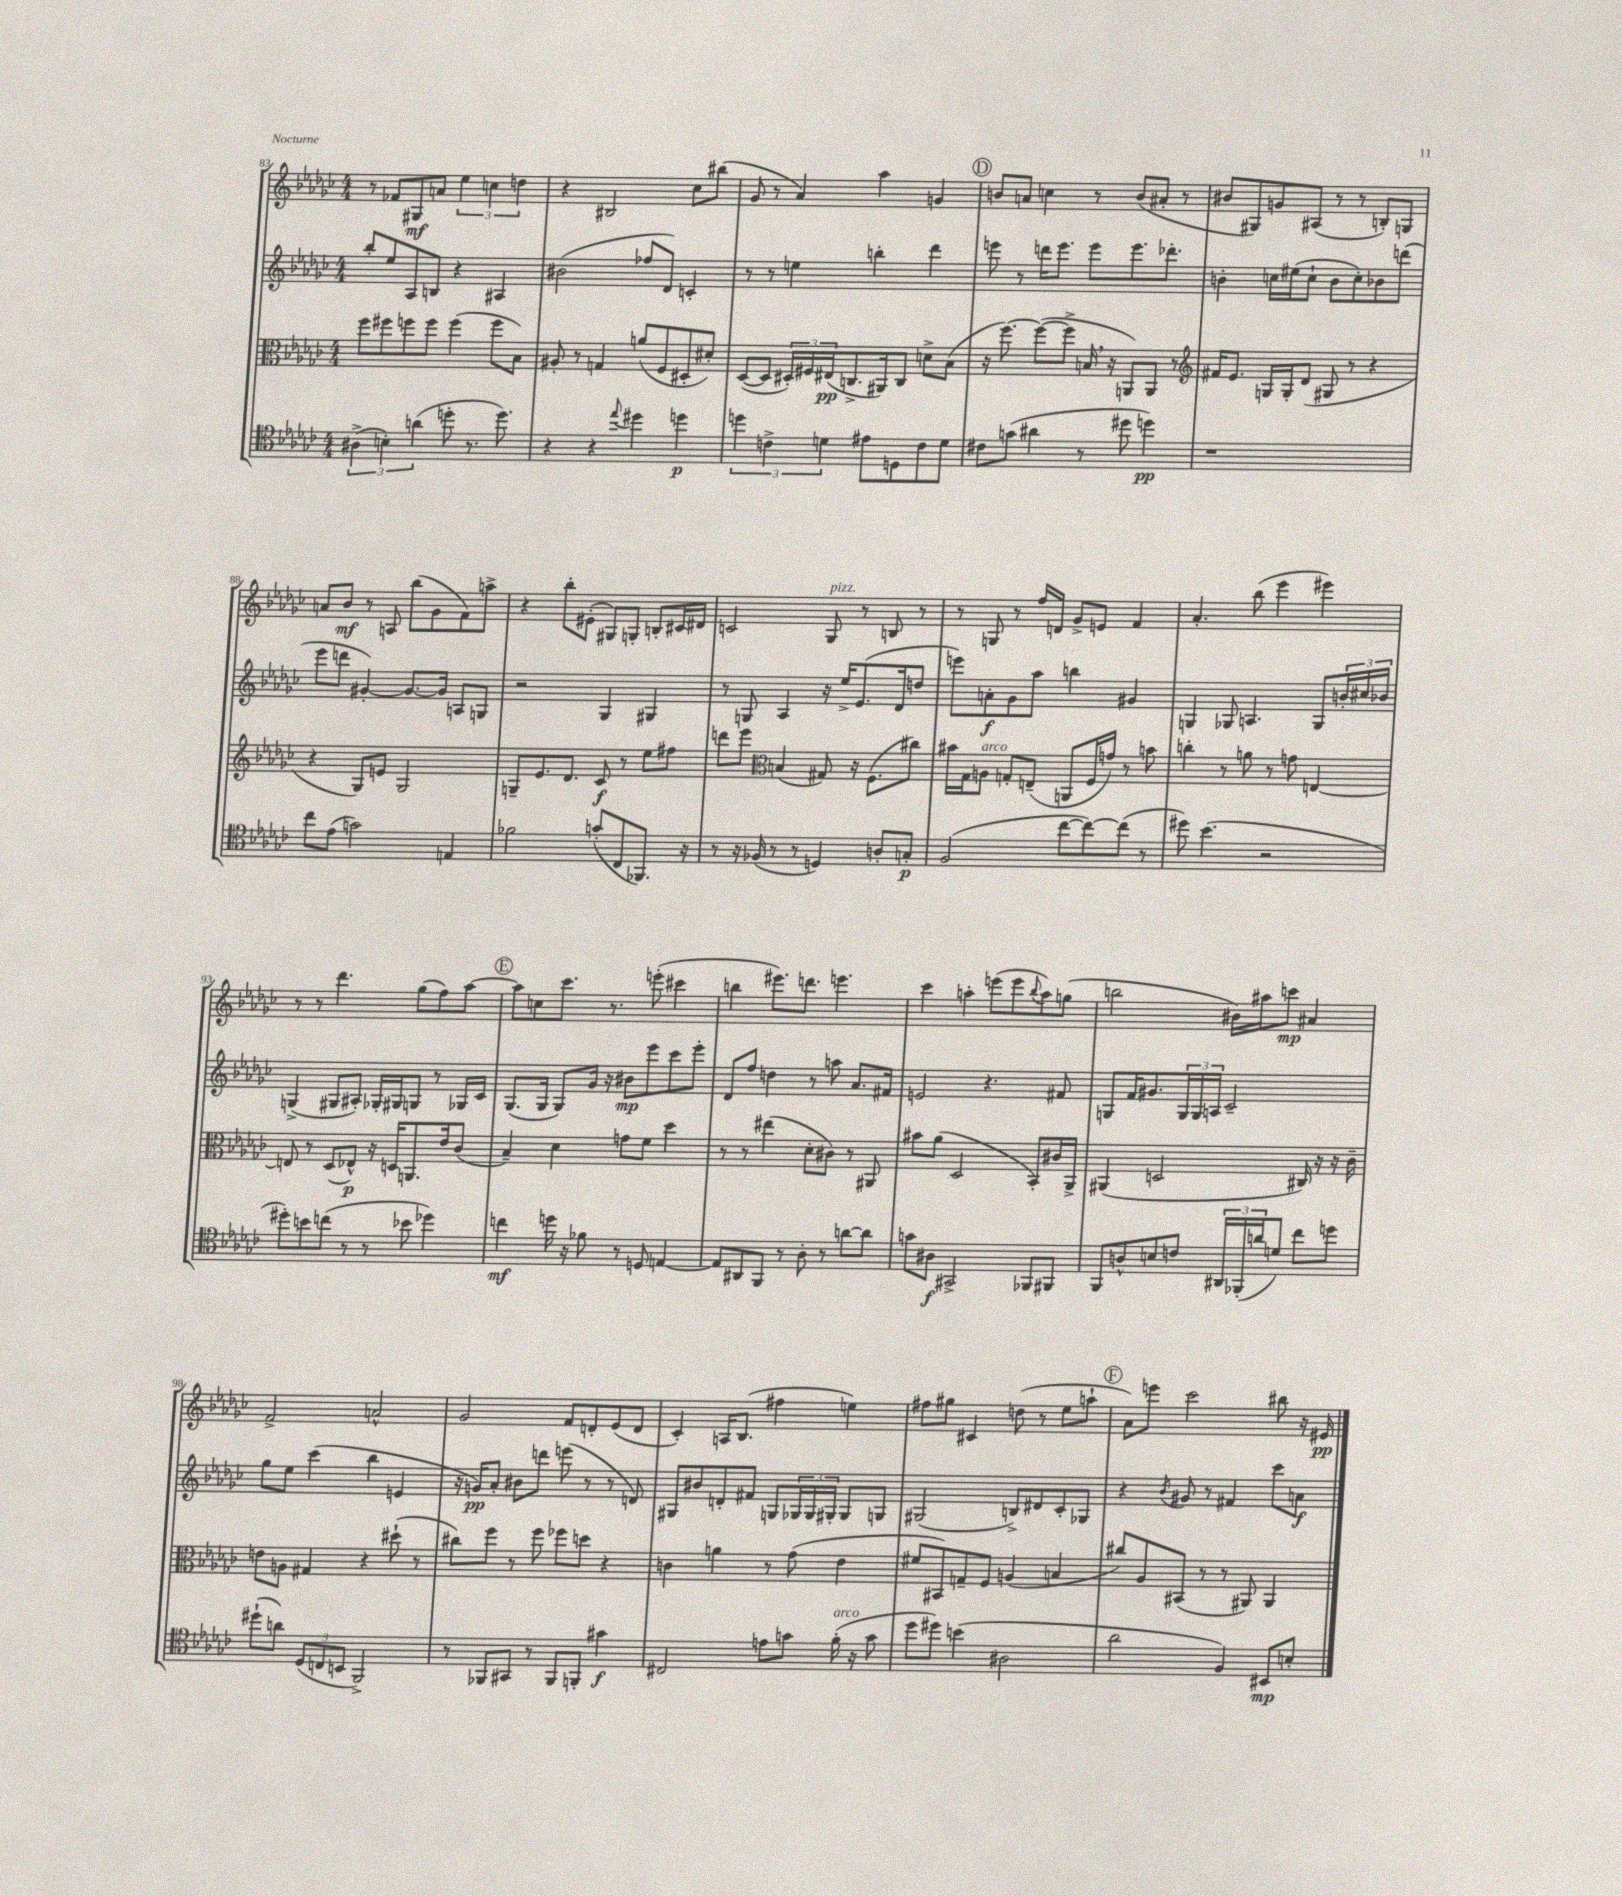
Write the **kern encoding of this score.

**kern	**dynam	**kern	**dynam	**kern	**dynam	**kern	**dynam
*part4	*part4	*part3	*part3	*part2	*part2	*part1	*part1
*staff4	*staff4	*staff3	*staff3	*staff2	*staff2	*staff1	*staff1
*clefC4	*	*clefC3	*	*clefG2	*	*clefG2	*
*k[b-e-a-d-g-c-]	*	*k[b-e-a-d-g-c-]	*	*k[b-e-a-d-g-c-]	*	*k[b-e-a-d-g-c-]	*
*M4/4	*	*M4/4	*	*M4/4	*	*M4/4	*
=83	=83	=83	=83	=83	=83	=83	=83
(6A#X^\	.	8ff\L	.	8bb-'/L	.	8r	.
.	.	8ff#X\	.	8ee-/	.	8f-X/L	.
6Bn'\)	.	.	.	.	.	.	.
.	.	8ffn\	.	8A-/	.	8G#X/	mf
(6an\	.	.	.	.	.	.	.
.	.	8ff\J	.	8Bn/J	.	8an/J	.
8ddn'\	.	(4ff\	.	4r	.	6ee-\	.
8.r	.	.	.	.	.	.	.
.	.	.	.	.	.	6ccn\	.
.	.	8ff\L	.	4A#X/	.	.	.
8.dd\)	.	.	.	.	.	.	.
.	.	.	.	.	.	6ddn\	.
.	.	8B-\J)	.	.	.	.	.
=84	=84	=84	=84	=84	=84	=84	=84
4r	.	8A#X'/	.	(2b#X\	.	4r	.
.	.	8r	.	.	.	.	.
4r	.	4Gn/	.	.	.	2B#X/	.
8qqee-/	.	.	.	.	.	.	.
4dd#X\	.	(8an/L	.	8ff-X/L	.	.	.
.	.	8F/	.	8d-/J)	.	.	.
4ddn\	p	8D#X'/	.	4cn'/	.	8cc-\L	.
.	.	8d#X'/J)	.	.	.	(8bb#X\J	.
=85	=85	=85	=85	=85	=85	=85	=85
6ddn\	.	([8D-/L	.	8r	.	8g-/	.
.	.	8D-/J]	.	8r	.	8r	.
6cn^\	.	.	.	.	.	.	.
.	.	24D#X'/LL)	.	4een\	.	4a-/)	.
.	.	24F#X/	.	.	.	.	.
6dn\	.	(24E#X/J	pp	.	.	.	.
.	.	8.Cn^/	.	.	.	.	.
8e#X\L	.	.	.	4bbn'\	.	4aa-\	.
.	.	16AA#X/k)	.	.	.	.	.
8Dn\	.	8C/J	.	.	.	.	.
8c\	.	8dn^\L	.	4ddd-\	.	4gn/	.
8d\J	.	(8B-\J	.	.	.	.	.
!!LO:REH:place=s1:t=D
=86	=86	=86	=86	=86	=86	=86	=86
8c#X\L	.	16r	.	8eeen\	.	8bn/L	.
.	.	[8.ff\)	.	.	.	.	.
(8gn\J	.	.	.	8r	.	8an/J	.
4a#X\	.	(8ff\L_	.	16dddn\KL	.	4ccn\	.
.	.	.	.	8.eee\J	.	.	.
.	.	8ff^\J]	.	.	.	.	.
8r	.	16Bn,/	.	8eee\L	.	8r	.
.	.	16r	.	.	.	.	.
8dd#X\	.	8AAn/L)	.	8.eee\	.	(8b/L	.
4ddn\)	pp	8AA/J	.	.	.	8a#X'/J	.
.	.	.	.	8.ddd-X'\J	.	.	.
.	.	8r	.	.	.	8r	.
=87	=87	=87	=87	=87	=87	=87	=87
*	*	*clefG2	*	*	*	*	*
1r	.	16f#X/KL	.	4bn'\	.	8b#X/L	.
.	.	8.e-/J	.	.	.	.	.
.	.	.	.	.	.	8G#X/)	.
.	.	16Gn/LL	.	16ccn\LL	.	8gn/	.
.	.	16G'/J	.	(16ee#X\J	.	.	.
.	.	(8d-/J	.	8cc`\J	.	(8A#X/J	.
.	.	8G#X/	.	8b\L	.	8r	.
.	.	8r	.	8cc'\)	.	8r	.
.	.	4r	.	8b-X\	.	8Bn'/L)	.
.	.	.	.	(8dddn\J	.	8Gn/J	.
!!LO:LB:g=z
=88	=88	=88	=88	=88	=88	=88	=88
8cc-\L	.	4r	.	8eee-\L	.	8an/L	.
(8e-\J	.	.	.	8dddn\J	.	8b-/J	mf
2gn\)	.	8G-/L)	.	[4g#X'/)	.	8r	.
.	.	8en/J	.	.	.	8An/	.
.	.	2G-/	.	8.g#/L_	.	(8bb-\L	.
.	.	.	.	.	.	8g-\	.
.	.	.	.	16g#/Jk]	.	.	.
4En/	.	.	.	8An/L	.	8f\)	.
.	.	.	.	8Gn/J	.	8aan^\J	.
=89	=89	=89	=89	=89	=89	=89	=89
2f-X\	.	8Gn~/L	.	2r	.	4r	.
.	.	8.e-/	.	.	.	.	.
.	.	.	.	.	.	8bb-'\L	.
.	.	8.d-/J	.	.	.	.	.
.	.	.	.	.	.	(8e#X'\J	.
(8gn'/L	.	8c-/	f	4G-/	.	8G#X/L)	.
8C-/	.	8r	.	.	.	8Gn'/J	.
8.FF-X/J)	.	8ee-\L	.	4G#X/	.	8Bn'/L	.
.	.	8ff#X\J	.	.	.	16c#X/L	.
16r	.	.	.	.	.	16d#X/JJ	.
=90	=90	=90	=90	=90	=90	=90	=90
8r	.	8dddn\L	.	8r	.	2cn/	.
16r	.	8eee-\J	.	8Gn/	.	.	.
(16F-X/	.	.	.	.	.	.	.
*	*	*clefC3	*	*	*	*	*
8r	.	(4Bn/	.	4A-/	.	.	.
8r	.	.	.	.	.	.	.
!	!	!	!	!	!	!LO:TX:a:i:t=pizz.	!
4Dn/)	.	8G#X/)	.	16r	.	8G-/	.
.	.	.	.	16ee-^/KL	.	.	.
.	.	16r	.	(8.e-/	.	8r	.
.	.	(8.F\L	.	.	.	.	.
8An'/L	.	.	.	.	.	8Bn/	.
.	.	.	.	16d-/k	.	.	.
8Gn'/J	p	8cc#X\J)	.	8ddn/J	.	8r	.
=91	=91	=91	=91	=91	=91	=91	=91
(2F/	.	16b#X\LL	.	8eeen\L)	.	8r	.
.	.	16G-\J	.	.	.	.	.
!	!	!LO:TX:a:i:t=arco	!	!	!	!	!
.	.	8An\J	.	8an'\	f	8Gn/	.
.	.	8Gn'/L	.	8g-\	.	8r	.
.	.	(8En~/J	.	8aa-\J	.	16ff/LL	.
.	.	.	.	.	.	16dn/JJ	.
[8cc-\L	.	8AAn/L	.	4bbn\	.	8g-^/L	.
8cc-\_)	.	16F/L	.	.	.	8en/J	.
.	.	16gn/JJ)	.	.	.	.	.
(8cc-\J]	.	8r	.	4g#X/	.	4f/	.
8r	.	8bn\	.	.	.	.	.
=92	=92	=92	=92	=92	=92	=92	=92
8dd#X\)	.	4ccn'\	.	4Gn/	.	4.a-'/	.
(4.b-\	.	.	.	.	.	.	.
.	.	8r	.	8G-X/	.	.	.
.	.	8an\	.	4.An/	.	(8bb-\	.
2r	.	8r	.	.	.	4eee-\	.
.	.	8gn\	.	.	.	.	.
.	.	[4En/	.	8G-/L	.	4eee#X\)	.
.	.	.	.	24bn'/L	.	.	.
.	.	.	.	24cc#X/	.	.	.
.	.	.	.	24b-X/JJ	.	.	.
!!LO:LB:g=z
=93	=93	=93	=93	=93	=93	=93	=93
8dd#X'\L)	.	8En/]	.	(4Gn^/	.	8r	.
8bn\	.	8r	.	.	.	8r	.
(8ccn\J	.	(8D-/L	.	8G#X/L	.	4.ddd-\	.
8r	.	8E-X^^/J)	p	8A#X'/J)	.	.	.
8r	.	16r	.	16G-X'/LL	.	.	.
.	.	16Dn/KL	.	16G#X/J	.	.	.
8b-X\	.	8.AAn/	.	8Gn/J	.	(8gg-\L	.
4dd-X\)	.	.	.	8r	.	8ff\)	.
.	.	16e-/k	.	.	.	.	.
.	.	(8c-/J	.	16G-X/LL	.	[8aa-\J	.
.	.	.	.	16c-/JJ	.	.	.
!!LO:REH:place=s1:t=E
=94	=94	=94	=94	=94	=94	=94	=94
4ccn\	mf	4B-~/)	.	(8.G-/L	.	8aa-\L]	.
.	.	.	.	.	.	8ccn\	.
.	.	.	.	16G-/Jk	.	.	.
16ddn\	.	4d-\	.	8G-/L)	.	8.ccc-\J	.
16r	.	.	.	.	.	.	.
8f-X\	.	.	.	16g-/Jk	.	.	.
.	.	.	.	16r	.	8.r	.
8r	.	8gn\L	.	8b#X\L	mp	.	.
8Dn/	.	8f\J	.	8eee-\	.	(8eeen'\	.
[4En/	.	4dd-\	.	8ccc-\	.	4ccc#X\	.
.	.	.	.	8eee-'\J	.	.	.
=95	=95	=95	=95	=95	=95	=95	=95
8E/L]	.	8r	.	8d-/L	.	4bbn\	.
8AA#X/	.	8r	.	8ff/J	.	.	.
8FF/J	.	(4ee#X\	.	4ddn\	.	8.eee#X\L)	.
8r	.	.	.	.	.	.	.
.	.	.	.	.	.	8.dddn\J	.
8A-'\	.	8d-'\L	.	8r	.	.	.
8r	.	8c#X\J)	.	8aan\	.	4.eeen\	.
[8an\L	.	8r	.	8.a-/L	.	.	.
8a\J]	.	8AA#X/	.	.	.	.	.
.	.	.	.	16f#X/Jk	.	.	.
=96	=96	=96	=96	=96	=96	=96	=96
8gn\L	.	8b#X\L	.	2en/	.	4ccc-\	.
8A#X\J	f	(8a-\J	.	.	.	.	.
2GG#X^/	.	2D-/	.	.	.	4aan'\	.
.	.	.	.	4.r	.	(8eeen\L	.
.	.	.	.	.	.	8eee\	.
.	.	.	.	.	.	8qqbb-/	.
8FF-X/L	.	8BB-'/L)	.	.	.	8aa\)	.
8FF#X/J	.	16c#X/L	.	8f#X/	.	(8ggn\J	.
.	.	16AA-^/JJ	.	.	.	.	.
=97	=97	=97	=97	=97	=97	=97	=97
8FF/L	.	(4AA#X/	.	8Gn/L	.	2bbn\	.
8An^^/	.	.	.	16f/K	.	.	.
.	.	.	.	8.g#X/	.	.	.
8Bn/	.	2Dn/	.	.	.	.	.
8cn/J	.	.	.	24G/L	.	.	.
.	.	.	.	24G/	.	.	.
.	.	.	.	24An/JJ	.	.	.
24AA#X/LL	.	.	.	2c-~/	.	16b#X\LL)	.
(24FF-X'/	.	.	.	.	.	.	.
.	.	.	.	.	.	16aa#X\J	.
24an/J	.	.	.	.	.	.	.
8dn/J)	.	.	.	.	.	8cccn\J	mp
8cc-\L	.	16C#X/)	.	.	.	4a#X/	.
.	.	16r	.	.	.	.	.
8ddn\J	.	16r	.	.	.	.	.
.	.	16c-~\	.	.	.	.	.
!!LO:LB:g=z
=98	=98	=98	=98	=98	=98	=98	=98
(8dd#X`\L	.	8en\L	.	8gg-\L	.	2f^/	.
8an\J)	.	8An\J	.	8ee-\J	.	.	.
(12D-/L	.	4G#X/	.	(4ccc-\	.	.	.
12Cn/	.	.	.	.	.	.	.
12BBn/J	.	.	.	.	.	.	.
2FF^/)	.	4r	.	4bb-\	.	2an^^/	.
.	.	(8dd#X`\	.	4en/	.	.	.
.	.	8r	.	.	.	.	.
=99	=99	=99	=99	=99	=99	=99	=99
8r	.	8cc#X\L)	.	16r	.	2g-/	.
.	.	.	.	16gn/KL)	pp	.	.
8FF-X/L	.	8ff\J	.	8a-'/J	.	.	.
8GG#X/J	.	8r	.	8b#X\L	.	.	.
8r	.	8ff\	.	8dddn\J	.	.	.
8FF-/L	.	8ff-X\L	.	(8eeen\	.	8f/L	.
8FFn'/J	.	8ddn\J	.	8r	.	8dn'/	.
4g#X\	f	4r	.	8r	.	(8e-/	.
.	.	.	.	8dn/)	.	8d/J	.
=100	=100	=100	=100	=100	=100	=100	=100
2C#X/	.	4cn\	.	8G#X/L	.	4c-'/)	.
.	.	.	.	8b#X/	.	.	.
.	.	4an\	.	8dn'/	.	16An/KL	.
.	.	.	.	.	.	(8.B-/J	.
.	.	.	.	8f#X/J	.	.	.
8en\L	.	8r	.	8Gn/L	.	4ff#X\	.
8gn\J	.	(8g-\	.	24G-X/L	.	.	.
.	.	.	.	24G-/	.	.	.
.	.	.	.	24G#X'/JJ	.	.	.
!LO:TX:a:i:t=arco	!	!	!	!	!	!	!
(16f'\	.	4e-\	.	8G#/L	.	4een\)	.
16r	.	.	.	.	.	.	.
8g\	.	.	.	8Gn/J	.	.	.
=101	=101	=101	=101	=101	=101	=101	=101
8dd-\L	.	8f#X/L	.	(2G#X/	.	8ff#X\L	.
8dd#X\J)	.	8BB#X/)	.	.	.	8gg#X\J	.
(4bn\	.	8Gn~/	.	.	.	4c#X/	.
.	.	8F/J	.	.	.	.	.
2A#X\	.	(4An/	.	8Bn^/L)	.	(8ddn\	.
.	.	.	.	8d#X/	.	8r	.
.	.	4Bn/	.	8c-'/	.	8ee-\L	.
.	.	.	.	8G-X/J	.	8aan`\J	.
!!LO:REH:place=s1:t=F
=102	=102	=102	=102	=102	=102	=102	=102
2a-\	.	8cc#X/L)	.	4r	.	8a-\L)	.
.	.	8A-/	.	.	.	8eeen\J	.
.	.	.	.	8qb-/	.	.	.
.	.	(8BB#X/J	.	8g#X/	.	2ccc-\	.
.	.	8r	.	8r	.	.	.
4F/)	.	8r	.	4f#X/	.	.	.
.	.	8AA#X/)	.	.	.	.	.
8BB#X/L	mp	4AA#/	.	8ccc-\L	.	8bb#X\	.
8Bn'/J	.	.	.	8an\J	f	16r	.
.	.	.	.	.	.	16e#X/	pp
==	==	==	==	==	==	==	==
*-	*-	*-	*-	*-	*-	*-	*-
